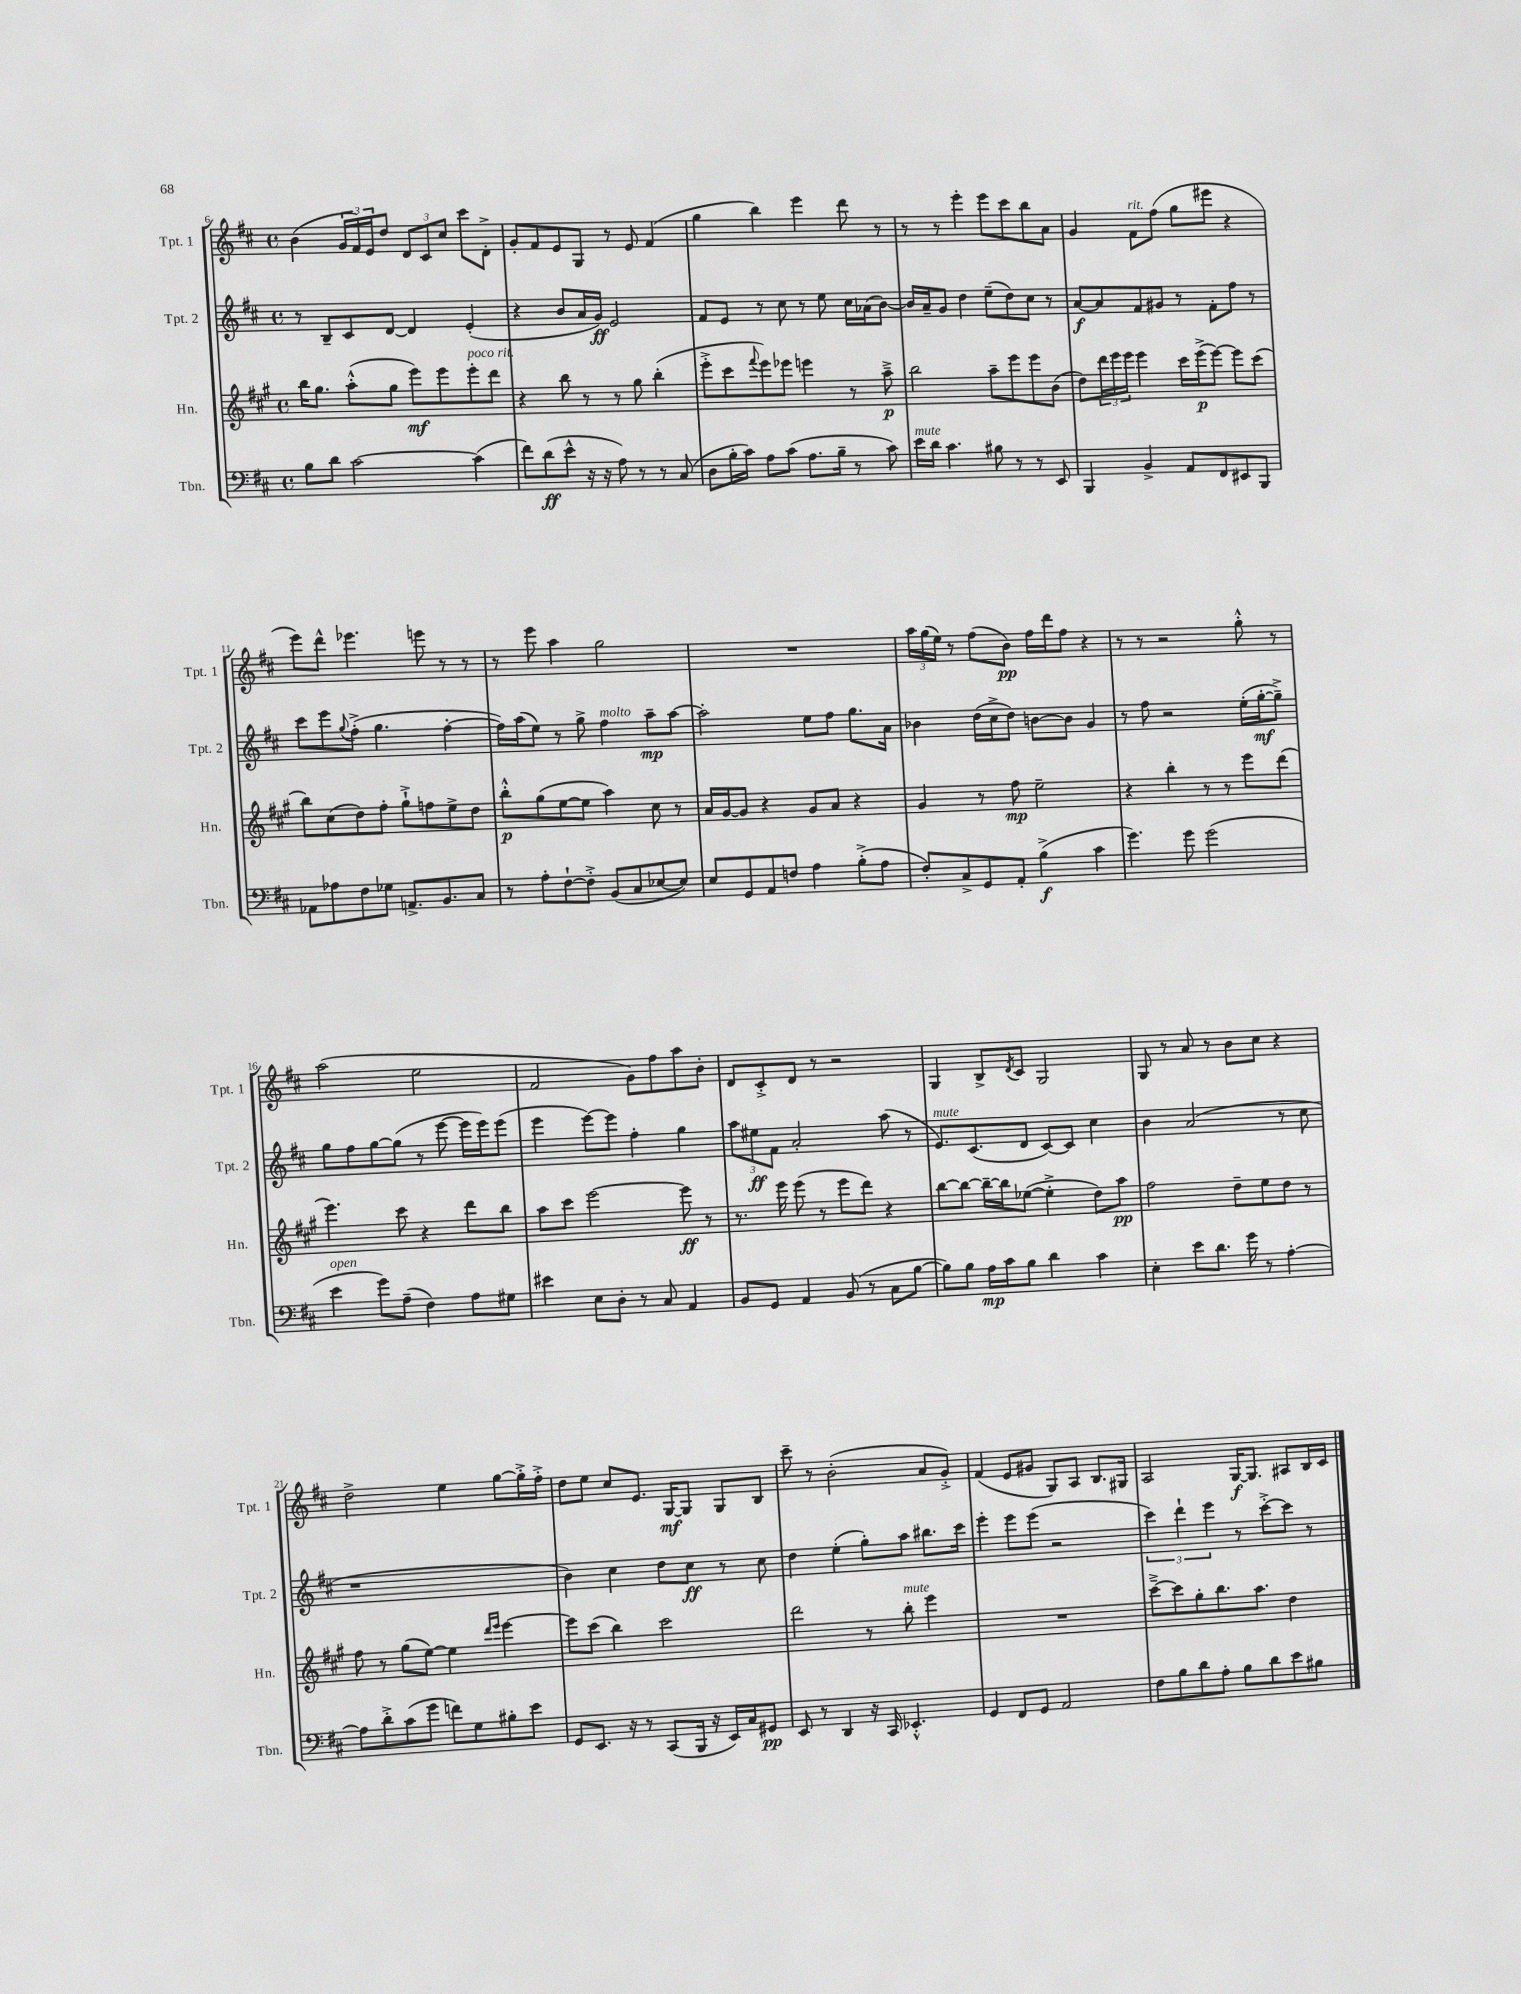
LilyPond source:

<<
\new StaffGroup <<
\new Staff = "s0" \with { instrumentName = "Tpt. 1" shortInstrumentName = "Tpt. 1" } {
    \clef treble \key d \major \defaultTimeSignature \time 4/4
    b'4( \tuplet 3/2 { g'16 fis'16) e'16 } d''8 \tuplet 3/2 { d'8 cis'8 cis''8 } cis'''8 d'8-.-> |
    g'8-. fis'8 e'8 g8 r8 e'8 fis'4( |
    g''4 b''4) e'''4 d'''8 r8 |
    r8 r8 e'''4-. e'''8 cis'''8 b''8 a'8 |
    g'4 fis'8^\markup { \italic "rit." } fis''8( g''8 eis'''8 r4 |
    e'''8) d'''8-^ ees'''4. e'''8 r8 r8 |
    r8 e'''8 a''4 g''2 |
    R1 |
    \tuplet 3/2 { a''16 g''16( e''16) } r8 fis''8( b'8\pp) fis''16 d'''16 fis''8 r4 |
    r8 r8 r2 g''8-.-^ r8 |
    a''2( e''2 |
    fis'2 g'8) fis''8 a''8 b'8-. |
    d'8 cis'8-.-> d'8 r8 r2 |
    g4 b8-> \acciaccatura { d'8 } cis'8 g2 |
    g8 r8 a'8 r8 b'8 cis''8 r4 |
    d''2-> e''4 g''8~ g''16-.-> fis''16-.-> |
    d''8 e''8 cis''8 e'8. g16~\mf g8 g8 b8 |
    cis'''8-- r8 b'2-.( a'8 g'8-.->) |
    fis'4( e'8 gis'8 g8) a8 b8. gis16 |
    a2 g16~\f g8. ais8 b16 cis'16 \bar "|." |
}
\new Staff = "s1" \with { instrumentName = "Tpt. 2" shortInstrumentName = "Tpt. 2" } {
    \clef treble \key d \major \defaultTimeSignature \time 4/4
    r8 b8-- cis'8 d'8~ d'4 e'4-.( |
    r4 b'8 a'16 g'16\ff) e'2 |
    fis'8 e'8 r8 cis''8 r8 e''8 cis''16 aes'16( b'8~) |
    b'16 a'16-- g'8 d''4 e''8--( d''8) cis''8 r8 |
    a'8~\f a'8 fis'8 gis'8 r8 fis'8-. fis''8 r8 |
    cis'''8 e'''8 \appoggiatura { g''8 } fis''8-.->( g''4. fis''4~-. |
    fis''16) a''16( e''8) r8 g''8-> fis''4^\markup { \italic "molto" } a''8--\mp a''8~ |
    a''2-. e''8 fis''8 g''8. a'16 |
    bes'4 d''16( cis''16-> d''8) b'8~ b'8 g'4 |
    r8 fis''8 r2 e''16-.( g''16~-.\mf g''8--->) |
    g''8 fis''8 g''8~ g''8( r8 e'''8~ e'''16 e'''16) e'''8( |
    e'''4 e'''8~) e'''8 fis''4-. g''4 |
    \tuplet 3/2 { a''8 eis''8\ff fis'8 } a'2-. a''8( r8 |
    e'8.^\markup { \italic "mute" }) cis'8.( d'8 cis'8~) cis'8 cis''4 |
    b'4 a'2( r8 cis''8 |
    r1 |
    b'4) cis''4 d''8 cis''8\ff r8 cis''8 |
    d''4 e''4-.( g''8-.) a''8 bis''8. cis'''16 |
    e'''4-. e'''8 e'''8( r2 |
    \tuplet 3/2 { cis'''4) d'''4-! e'''4 } r8 cis'''8~-.-> cis'''8 r8 \bar "|." |
}
\new Staff = "s2" \with { instrumentName = "Hn." shortInstrumentName = "Hn." } {
    \clef treble \key a \major \defaultTimeSignature \time 4/4
    b''16 gis''8. a''8-.-^( gis''8 e'''8\mf) e'''8 e'''8-.^\markup { \italic "poco rit." } d'''8 |
    r4 b''8 r8 r8 gis''8 b''4-.( |
    e'''8-.-> cis'''8 \appoggiatura { fis'''8 } e'''8) ees'''8 e'''4 r8 a''8--->\p |
    b''2 a''8-- e'''8 e'''8 b'8( |
    d''8) \tuplet 3/2 { d'''16 e'''16 e'''16 } e'''4 cis'''16 e'''16->\p( e'''8~) e'''8 cis'''8( |
    b''8) cis''8( d''8) fis''8-. gis''8-!-> f''8 e''8-> d''8 |
    b''8-.-^\p gis''8( e''8~ e''8 a''4) cis''8 r8 |
    a'16 gis'16~ gis'8 r4 gis'8 a'8 r4 |
    gis'4 r8 fis''8\mp e''2-- |
    r4 b''4-. r8 r8 e'''8 d'''8( |
    e'''4.) cis'''8 r4 d'''8 b''8 |
    a''8 cis'''8 e'''2~ e'''8\ff r8 |
    r8. e'''16 e'''8( r8 e'''8 d'''8) r4 |
    b''8~ b''8~ b''16~-- b''16 ees''8~( ees''4-.-> d''8) a''8\pp |
    fis''2 d''8-- e''8 d''8 r8 |
    fis''8 r8 gis''8( e''8~) e''4 \grace { d'''16 e'''16 } e'''4~ |
    e'''8 cis'''8( b''4) cis'''2 |
    d'''2 r8 b''8-.^\markup { \italic "mute" } e'''4 |
    R1 |
    cis'''8~---> cis'''8 gis''8-. b''8. a''8. d''4 \bar "|." |
}
\new Staff = "s3" \with { instrumentName = "Tbn." shortInstrumentName = "Tbn." } {
    \clef bass \key d \major \defaultTimeSignature \time 4/4
    b8 d'8 cis'2~ cis'4( |
    fis'8) d'8\ff( e'8-^ r16 r16 a8) r8 r8 cis8( |
    d8 b16-. cis'16) a8 cis'8( a8. b16-- r8 cis'8) |
    e'16^\markup { \italic "mute" } d'16 cis'4. bis8 r8 r8 e,8 |
    b,,4 b,4-> a,8 fis,8 eis,8 b,,8 |
    aes,8 aes8 fis8 ges8 a,8.-> b,8. cis8 |
    r8 a8-. fis8~-! fis8-.-> b,8( cis8 ees8~ ees8) |
    e8 g,8 a,8 f8 a4 b8-.->( a8 |
    fis8-.) cis8-> g,8 a,8-. b4->\f( cis'4 |
    g'4.) g'8 g'2( |
    e'4^\markup { \italic "open" } g'8) a8--( fis4) a8 gis8 |
    eis'4 e8 d8-. r8 cis8 a,4 |
    b,8 g,8 a,4 b,8( r8 cis8 b8~ |
    b8) b8 a16\mp cis'16 b8 d'4 cis'4 |
    e4-. e'8 d'8. g'16 r8 a4~-. |
    a8 d'8-.-> cis'8( g'8 f'8) g8 bis8-. e'8 |
    g,8 e,8. r16 r8 cis,8( b,,16 r16 e,16) cis16 gis,8\pp |
    e,8 r8 d,4 r16 cis,16 ees,4.-.-^ |
    g,4 fis,8 g,8 a,2 |
    fis8 b8 d'8 a8-. b8 d'8 e'8 bis8 \bar "|." |
}
>>
>>
\layout { \context { \Score currentBarNumber = #6 } }
